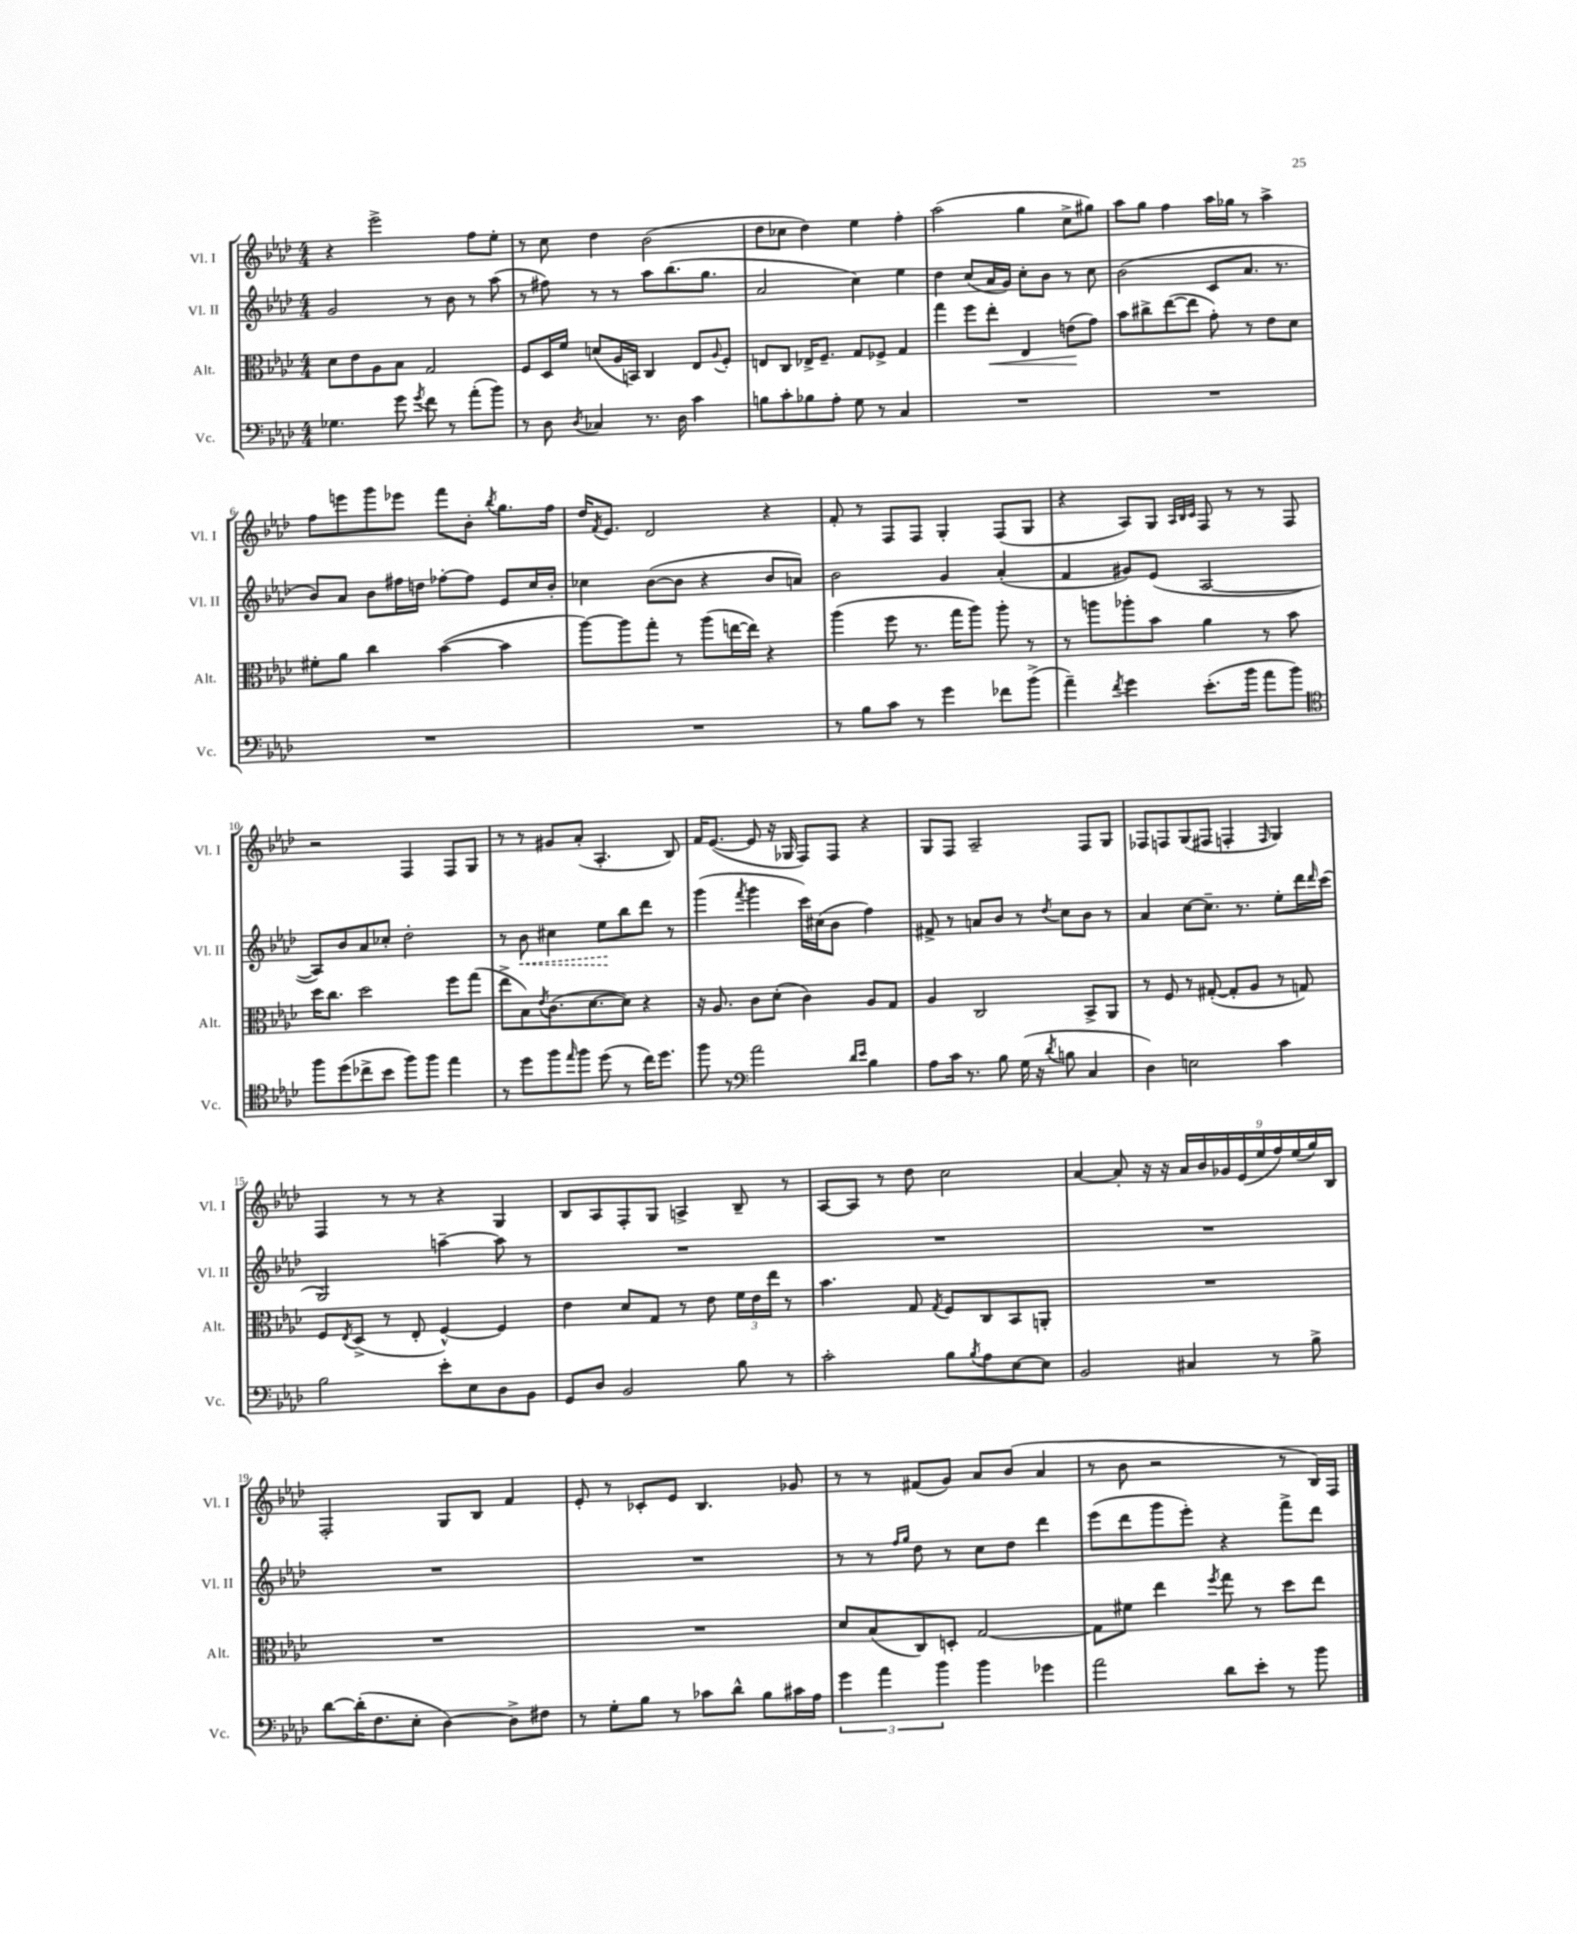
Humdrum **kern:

**kern	**kern	**kern	**kern
*staff4	*staff3	*staff2	*staff1
*clefF4	*clefC3	*clefG2	*clefG2
*k[b-e-a-d-]	*k[b-e-a-d-]	*k[b-e-a-d-]	*k[b-e-a-d-]
*M4/4	*M4/4	*M4/4	*M4/4
4.G-	8d-	2g	4r
.	8e-	.	.
.	8A-	.	2eee-^
8g	8B-	.	.
8qg	.	.	.
8f	2G	8r	.
8r	.	8b-	.
(8a-'	.	8r	8ff
8b-)	.	(8aa-	8ee-'
=	=	=	=
8r	8F	8r	8r
8D-	16D-	8ff#)	8cc
.	16f	.	.
8qD-	.	.	.
4C-	(8d	8r	4dd-
.	16A-	8r	.
.	16BB)	.	.
8.r	4C	8aa-	(2b-
.	.	(8.bb-	.
16D-	.	.	.
4c	8E-	.	.
.	.	8.gg	.
.	8qqA-	.	.
.	8F'	.	.
=	=	=	=
8B	8E	2a-	8dd-
8c'	8C	.	8cc-
8B-	16E-^	.	4dd-)
.	8.F~	.	.
8A-'	.	.	.
8G	8G	4cc)	4ee-
8r	8F-^	.	.
4C	4G	4ee-	4ff'
=	=	=	=
1r	4gg	4dd-	(2aa-
.	8ff	(8cc	.
.	8ee-'	16a-	.
.	.	16g)	.
.	4E-	8cc'	4gg
.	.	8b-	.
.	(8e	8r	8cc^
.	8g)	8cc	8gg#)
=	=	=	=
1r	8b-	(2b-	8aa-
.	8cc#^	.	8gg
.	([8ee-	.	4ff
.	8ee-]	.	.
.	8g')	8c	16aa-
.	.	.	16gg-
.	8r	8.a-	8r
.	8e-	.	4aa-^
.	.	8.r	.
.	8d-	.	.
=	=	=	=
1r	8f#'	8b-)	8ff
.	8a-	8a-	8eee
.	4cc	8b-	8ggg
.	.	16ff#	8eee-
.	.	16dd	.
.	([4b-	[8ff-'	8fff
.	.	8ff-]	8b-'
.	.	.	8qbb-
.	4b-]	8e-	8.gg
.	.	16cc	.
.	.	16b-'	16ff
=	=	=	=
1r	[8aa-)	4cc-	16dd-
.	.	.	8qf
.	.	.	8.e-
.	8aa-]	.	.
.	8gg'	([8b-	2d-
.	8r	8b-]	.
.	(8aa-	4r	.
.	[16ee	.	.
.	16ee])	.	.
.	4r	8b-	4r
.	.	8a)	.
=	=	=	=
8r	(4aa-	2b-	8f'
8B-	.	.	8r
8c	8ff	.	8F
8r	8.r	.	8F
4g	.	4g	4G'
.	16gg	.	.
.	8aa-)	.	.
8f-	8aa-'	(4a-'	(8F
(8b-^	8r	.	8G
=	=	=	=
4a-~)	8r	4f	4r
.	8aa	.	.
8qf	.	.	.
4g	8aa-'	8g#)	8A-)
.	8b-	(8e-	8G
.	.	.	32qqA-
.	.	.	32qqB-
.	.	.	32qqc
(8.e-'	4a-	[2A-	8F
.	.	.	8r
16b-	.	.	.
8a-	8r	.	8r
8b-)	8b-	.	8F
=	=	=	=
*clefC4	*	*	*
8ff	16dd-	8A-])	2r
.	8.cc	.	.
(8dd-	.	8b-	.
8cc-^	2dd-	8a-	.
8b-	.	8cc-'	.
8ff)	.	2dd-'	4F
8ff	.	.	.
4ee-	8ff	.	8F
.	(8gg	.	8G
=	=	=	=
8r	8ee-^	8r	8r
8dd-	8B-)	8b-	8r
.	8qe-	.	.
8ff	(8.c	4cc#	8g#
16qqee-	.	.	.
8ff	.	.	(8a-'
.	[8.d-	.	.
(8dd-	.	8ee-	4.A-'
8r	8d-])	8bb-	.
16cc)	4r	8ddd-	.
8.dd-	.	.	.
.	.	8r	8B-)
=	=	=	=
8ff	16r	(4ggg	16f
.	8.A-	.	([8.e-
8r	.	.	.
*clefF4	*	*	*
.	.	8qfff	.
2a-	8c	4ggg	8e-]
.	(8d-'	.	16r
.	.	.	16G-
.	4c)	16ccc)	8F)
.	.	(16cc#	.
.	.	8b-	8F
16qqd-	.	.	.
16qqe-	.	.	.
4B-	8A-	4ff)	4r
.	8G	.	.
=	=	=	=
8A-	4A-	8f#^	8G
16c	.	8r	8F
8.r	.	.	.
.	2C	8a	2A-~
8B-	.	8b-	.
(16G	.	8r	.
16r	.	.	.
8qd-	.	8qdd-	.
8B	.	8cc	.
4C	8BB-^	8b-	8F
.	8AA-	8r	8G
=	=	=	=
4D-)	8r	4a-	8F-
.	8F	.	8F
2E	8r	[8cc	(8G
.	([8G#'	8.cc~]	8F#
.	8G#']	.	4F'
.	.	8.r	.
.	8A-	.	.
.	.	.	16qqF
4c	8r	8ee-'	4G)
.	8G)	16ddd-	.
.	.	16qqddd-	.
.	.	(16ccc	.
=	=	=	=
2B-	8F	2G)	4F
.	8qE-	.	.
.	(8D-^	.	.
.	8r	.	8r
.	8E-'	.	8r
8e-'	[4F^^)	[4aa~	4r
8E-	.	.	.
8D-	4F]	8aa]	4G
8BB-	.	8r	.
=	=	=	=
8GG	4e-	1r	8B-
8D-	.	.	8A-
2BB-	8d-	.	8F'
.	8G	.	8G
.	8r	.	4A^
.	8e-	.	.
8B-	24f	.	8B-~
.	24e-	.	.
.	24ee-	.	.
8r	8r	.	8r
=	=	=	=
2c'	4.b-	1r	[8A-
.	.	.	8A-]
.	.	.	8r
.	8G	.	8dd-
.	8qG	.	.
8B-	8F	.	2cc
8qB-	.	.	.
8A-	8C	.	.
[8E-	8BB-	.	.
8E-]	8AA'	.	.
=	=	=	=
2BB-	1r	1r	[4a-
.	.	.	8a-']
.	.	.	16r
.	.	.	16r
4C#	.	.	18a-
.	.	.	18b-
.	.	.	18g-
.	.	.	(18e-
.	.	.	18ee-
8r	.	.	.
.	.	.	18ff)
.	.	.	(18ee-
8B-^	.	.	.
.	.	.	18gg)
.	.	.	18B-
=	=	=	=
[8d-	1r	1r	2F'
(16d-']	.	.	.
8.F	.	.	.
8E-'	.	.	.
[4D-)	.	.	8G
.	.	.	8B-
8D-^]	.	.	4f
8F#	.	.	.
=	=	=	=
8r	1r	1r	8e-'
8G'	.	.	8r
8B-	.	.	8c-'
8r	.	.	8e-
8c-	.	.	4.B-
8d-^^	.	.	.
8B-	.	.	.
16c#	.	.	8g-
16A-	.	.	.
=	=	=	=
6g	8d-	8r	8r
.	(8B-	8r	8r
6a-	.	.	.
.	.	16qqff	.
.	.	16qqgg	.
.	8C)	8dd-	(8f#
6b-	.	.	.
.	8D'	8r	8g)
4b-	[2G	8cc	8a-
.	.	8dd-	(8b-
4g-	.	4ddd-	4a-
=	=	=	=
2a-	8G]	(8eee-	8r
.	8f#	8ddd-	8b-
.	4ee-	8ggg	2r
.	.	8eee-')	.
.	8qff	.	.
8d-	8gg	4r	.
8e-'	8r	.	.
8r	8dd-	8fff^	8r
8b-	8ee-	8ddd-	16B-)
.	.	.	16F
==	==	==	==
*-	*-	*-	*-
